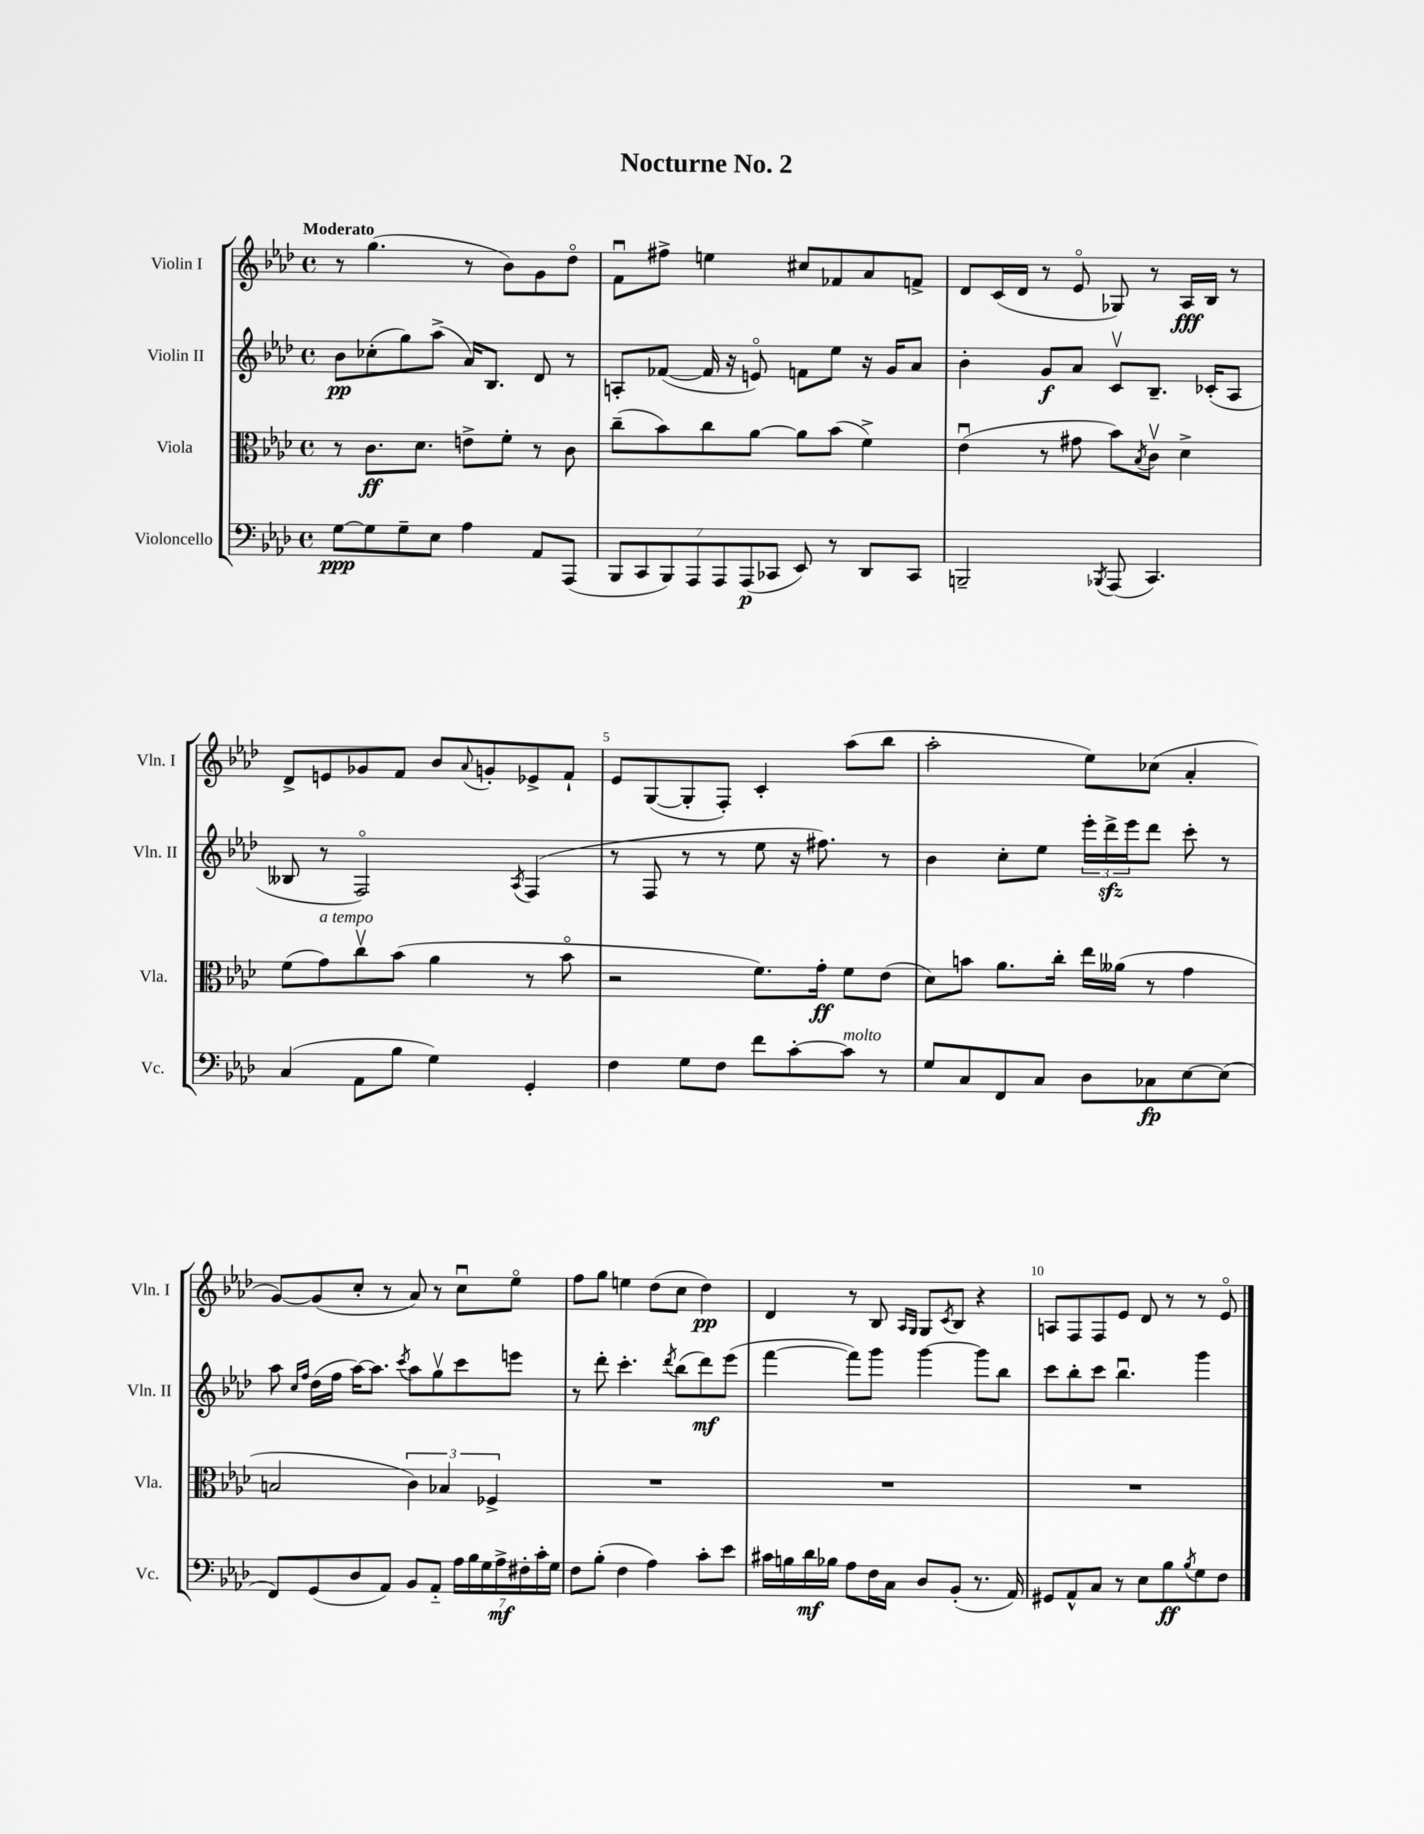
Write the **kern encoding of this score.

**kern	**kern	**kern	**kern
*staff4	*staff3	*staff2	*staff1
*clefF4	*clefC3	*clefG2	*clefG2
*k[b-e-a-d-]	*k[b-e-a-d-]	*k[b-e-a-d-]	*k[b-e-a-d-]
*M4/4	*M4/4	*M4/4	*M4/4
*met(c)	*met(c)	*met(c)	*met(c)
[8G	8r	8b-	8r
8G]	8.c	(8cc-'	(4.gg
8G~	.	8gg)	.
.	8.d-	.	.
8E-	.	(8aa-^	.
4A-	8e^	16a-)	8r
.	.	8.B-	.
.	8f'	.	8b-)
8AA-	8r	8d-	8g
(8AAA-	8c	8r	8dd-o
=	=	=	=
14BBB-	(8cc~	8A'	8fu
14CC	.	.	.
.	8b-)	([8f-	8ff#^
14BBB-)	.	.	.
14AAA-	.	.	.
.	8cc	16f-]	4ee
14AAA-	.	.	.
.	.	16r	.
(14AAA-	.	.	.
.	[8a-	8eo)	.
14CC-	.	.	.
8EE-)	8a-]	8f	8cc#
8r	(8b-	8ee-	8f-
8DD-	4f^)	16r	8a-
.	.	16g	.
8CC-	.	8a-	8f^
=	=	=	=
2BBB~	(4e-u	4b-'	8d-
.	.	.	(16c
.	.	.	16d-
.	8r	8g	8r
.	8g#	8a-	8e-o
8qBBB-	.	.	.
(8AAA-	8b-)	8cv	8G-)
.	8qB-	.	.
4.CC)	8cv	8.B-~	8r
.	4d-^	.	16A-
.	.	(16c-'	16B-
.	.	8A-	8r
=	=	=	=
(4C	(8f	8B--	8d-^
.	8g)	8r	8e
8AA-	8ccv	2Fo)	8g-
8B-	(8b-	.	8f
4G)	4a-	.	8b-
.	.	.	8qqa-
.	.	.	8g'
.	.	8qA-	.
4GG'	8r	(4F	8e-^
.	8b-o	.	8f`
=	=	=	=
4F	2r	8r	8e-
.	.	8F	([8G
8G	.	8r	8G']
8F	.	8r	8F')
8f	8.f)	8ee-	4c'
[8c'	.	16r	.
.	16g'	8.ff#)	.
8c]	8f	.	(8aa-
8r	(8e-	8r	8bb-
=	=	=	=
8G	8d-)	4b-	2aa-'
8C	8b	.	.
8FF	8.a-	8cc'	.
8C	.	8ee-	.
.	16cc'	.	.
8D-	16ee-	24eee-'	8ee-)
.	.	24ddd-^	.
.	(16a--	.	.
.	.	24eee-	.
8C-	8r	8ddd-	(8cc-
[8E-	4g	8ccc'	4a-'
(8E-]	.	8r	.
=	=	=	=
8FF)	2B	8aa-	[8g)
.	.	16qqcc	.
.	.	16qqff	.
(8GG	.	(16dd-	(8g]
.	.	16ff	.
8D-	.	[16aa-)	8cc'
.	.	8.aa-]	.
8AA-)	.	.	8r
.	.	8qccc	.
8BB-	6c)	8aa-	8a-)
8AA-'~	.	8ggv	8r
.	6B-	.	.
28A-	.	8ccc	8ccu
28B-	.	.	.
28G	.	.	.
.	6F-^	.	.
28A-^	.	.	.
.	.	8eee	8ee-o
28F#'	.	.	.
28c'	.	.	.
28G	.	.	.
=	=	=	=
8F	1r	8r	8ff
(8B-'	.	8ddd-'	8gg
4F	.	4.ccc'	4ee
4A-)	.	.	(8dd-
.	.	8qddd-	.
.	.	(8bb-	8cc
8c'	.	8ddd-)	4dd-)
8e-	.	(8eee-	.
=	=	=	=
16c#	1r	[4fff	4d-
16B	.	.	.
16d-	.	.	.
16B-	.	.	.
8A-	.	8fff])	8r
16F	.	8ggg	8B-
16C	.	.	.
.	.	.	16qqA-
.	.	.	16qqG
8D-	.	[4ggg	8G
.	.	.	8qc
(8BB-'	.	.	8B-
8.r	.	8ggg]	4r
.	.	8bb-	.
16AA-)	.	.	.
=	=	=	=
8GG#	1r	8ccc	8A
8AA-^^	.	8bb-'	8F
8C	.	8ccc	8F
8r	.	4.bb-u	8e-
8E-	.	.	8d-
8B-	.	.	8r
8qB-	.	.	.
8G	.	4ggg	8r
8F	.	.	8e-o
==	==	==	==
*-	*-	*-	*-
